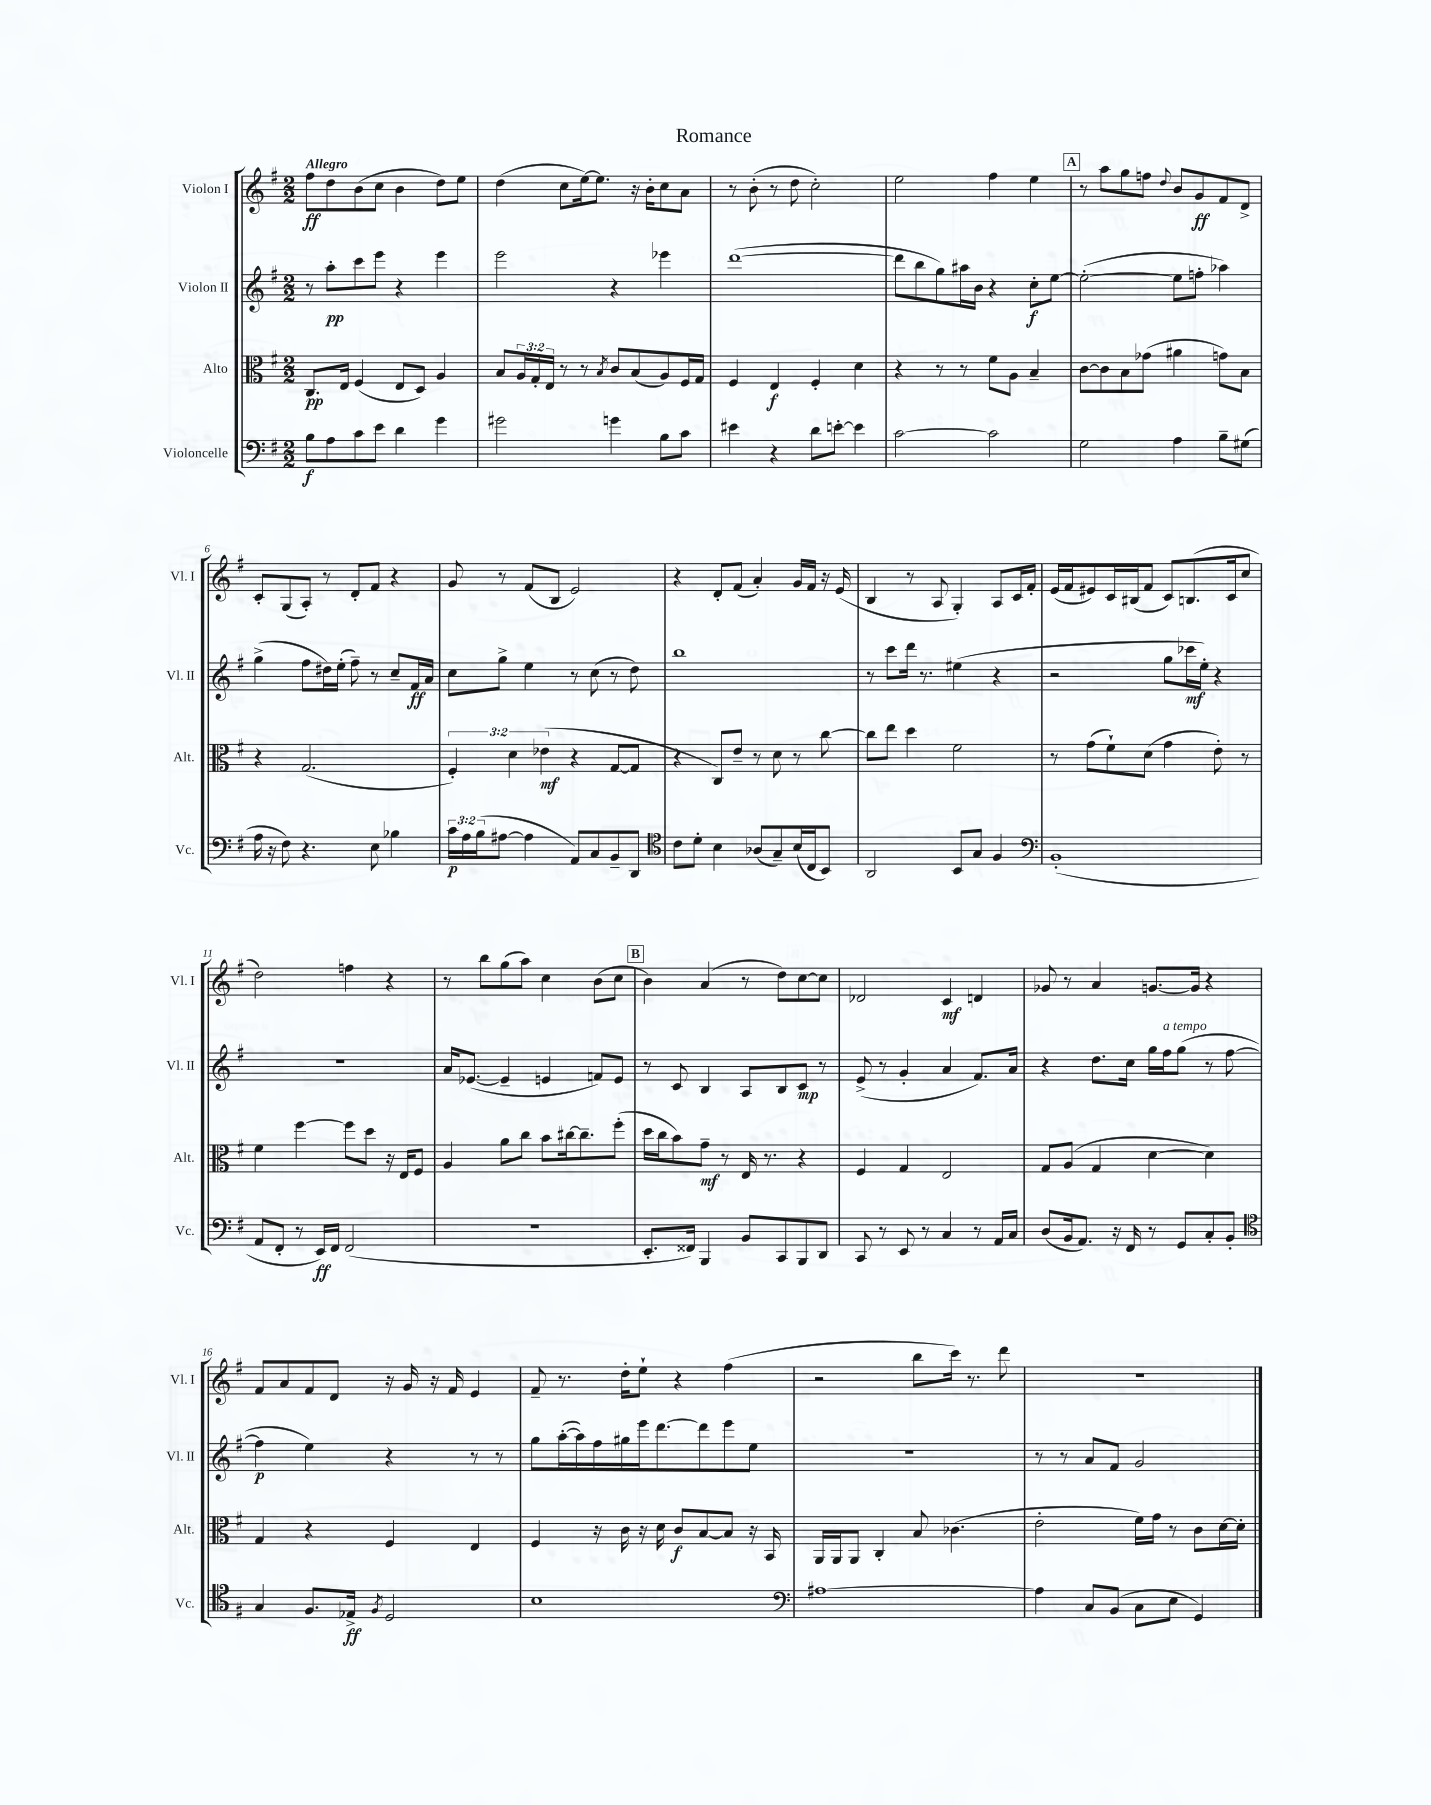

**kern	**dynam	**kern	**dynam	**kern	**dynam	**kern	**dynam
*part4	*part4	*part3	*part3	*part2	*part2	*part1	*part1
*staff4	*staff4	*staff3	*staff3	*staff2	*staff2	*staff1	*staff1
*I"Violoncelle	*	*I"Alto	*	*I"Violon II	*	*I"Violon I	*
*I'Vc.	*	*I'Alt.	*	*I'Vl. II	*	*I'Vl. I	*
*clefF4	*	*clefC3	*	*clefG2	*	*clefG2	*
*k[f#]	*	*k[f#]	*	*k[f#]	*	*k[f#]	*
*M2/2	*	*M2/2	*	*M2/2	*	*M2/2	*
=1	=1	=1	=1	=1	=1	=1	=1
!	!	!	!	!	!	!LO:TX:a:B:t=Allegro	!
8B\L	f	8.C/L	pp	8r	.	8ff#\L	ff
8A\	.	.	.	8aa'\L	pp	8dd\	.
.	.	16E/Jk	.	.	.	.	.
8c\	.	(4F#/	.	8ccc\	.	(8b\	.
8e\J	.	.	.	8eee\J	.	8cc\J	.
4d\	.	8E/L	.	4r	.	4b\	.
.	.	8D/J)	.	.	.	.	.
4g\	.	4A/	.	4eee\	.	8dd\L)	.
.	.	.	.	.	.	8ee\J	.
=2	=2	=2	=2	=2	=2	=2	=2
2g#X\	.	8B/L	.	2eee\	.	(4dd\	.
.	.	24A/L	.	.	.	.	.
.	.	24G'/	.	.	.	.	.
.	.	24E/JJ	.	.	.	.	.
.	.	8r	.	.	.	8cc\L	.
.	.	8r	.	.	.	[16ee\k)	.
.	.	.	.	.	.	8.ee\J]	.
.	.	8qB/	.	.	.	.	.
4gn\	.	8c/L	.	4r	.	.	.
.	.	(8B/	.	.	.	16r	.
.	.	.	.	.	.	16b'\KL	.
8B\L	.	8A/)	.	4eee-X\	.	8cc\	.
8c\J	.	16F#/L	.	.	.	8a\J	.
.	.	16G/JJ	.	.	.	.	.
=3	=3	=3	=3	=3	=3	=3	=3
4e#X\	.	4F#/	.	([1ddd	.	8r	.
.	.	.	.	.	.	(8b'\	.
4r	.	4E/	f	.	.	8r	.
.	.	.	.	.	.	8dd\	.
8d\L	.	4F#'/	.	.	.	2cc'\)	.
[8en'\J	.	.	.	.	.	.	.
4e\]	.	4d\	.	.	.	.	.
=4	=4	=4	=4	=4	=4	=4	=4
[2c\	.	4r	.	8ddd\L]	.	2ee\	.
.	.	.	.	8bb\	.	.	.
.	.	8r	.	8gg\)	.	.	.
.	.	8r	.	16aa#X\L	.	.	.
.	.	.	.	16b\JJ	.	.	.
2c\]	.	8f#\L	.	4r	.	4ff#\	.
.	.	8A\J	.	.	.	.	.
.	.	4B~/	.	8cc'\L	f	4ee\	.
.	.	.	.	[8ee\J	.	.	.
!!LO:REH:place=s1:t=A
=5	=5	=5	=5	=5	=5	=5	=5
2G\	.	[8c\L	.	(2ee'\_	.	8r	.
.	.	8c\]	.	.	.	8aa\L	.
.	.	8B\	.	.	.	8gg\	.
.	.	(8g-X\J	.	.	.	8ffn\J	.
.	.	.	.	.	.	8qqdd/	.
4A\	.	4a#X\	.	8ee\L]	.	8b/L	.
.	.	.	.	8ffn'\J	.	8g/	ff
8B~\L	.	8gn\L)	.	4aa-X\)	.	8f#/	.
(8G#X\J	.	8B\J	.	.	.	8d^/J	.
!!LO:LB:g=z
=6	=6	=6	=6	=6	=6	=6	=6
16A\	.	4r	.	(4gg^\	.	8c'/L	.
16r	.	.	.	.	.	.	.
8F#\)	.	.	.	.	.	(8G/	.
4.r	.	(2.G/	.	8ff#\L	.	8A'/J)	.
.	.	.	.	16dd#X\L)	.	8r	.
.	.	.	.	(16ee'\JJ	.	.	.
.	.	.	.	8ff#~\)	.	8d'/L	.
8E\	.	.	.	8r	.	8f#/J	.
4B-X\	.	.	.	8cc~/L	.	4r	.
.	.	.	.	16f#/L	ff	.	.
.	.	.	.	16a/JJ	.	.	.
=7	=7	=7	=7	=7	=7	=7	=7
24c\LL	p	6F#'/)	.	8cc\L	.	8g/	.
24A\	.	.	.	.	.	.	.
(24B\J	.	.	.	.	.	.	.
[8A#X\J	.	.	.	8gg^\J	.	8r	.
.	.	6d\	.	.	.	.	.
4A#\]	.	.	.	4ee\	.	(8f#/L	.
.	.	(6e-X\	mf	.	.	.	.
.	.	.	.	.	.	8B/J	.
8AA/L)	.	4r	.	8r	.	2e/)	.
8C/	.	.	.	(8cc\	.	.	.
8BB~/	.	[8G/L	.	8r	.	.	.
8DD/J	.	8G/J]	.	8dd\)	.	.	.
=8	=8	=8	=8	=8	=8	=8	=8
*clefC4	*	*	*	*	*	*	*
8c\L	.	4r	.	1bb	.	4r	.
8d'\J	.	.	.	.	.	.	.
4B\	.	8C/L)	.	.	.	8d'/L	.
.	.	8e~/J	.	.	.	(8f#/J	.
(8A-X/L	.	8r	.	.	.	4a'/)	.
8G~/)	.	8d\	.	.	.	.	.
(16B/L	.	8r	.	.	.	16g/LL	.
16C/J	.	.	.	.	.	16f#/JJ	.
8BB/J)	.	[8cc\	.	.	.	16r	.
.	.	.	.	.	.	(16e/	.
=9	=9	=9	=9	=9	=9	=9	=9
2AA/	.	8cc\L]	.	8r	.	4B/	.
.	.	8ee\J	.	8ccc\L	.	.	.
.	.	4dd\	.	16ddd\Jk	.	8r	.
.	.	.	.	8.r	.	.	.
.	.	.	.	.	.	8A/	.
8BB/L	.	2f#\	.	(4ee#X\	.	4G'/)	.
8G/J	.	.	.	.	.	.	.
4F#/	.	.	.	4r	.	8A/L	.
.	.	.	.	.	.	16c/L	.
.	.	.	.	.	.	16f#'/JJ	.
=10	=10	=10	=10	=10	=10	=10	=10
*clefF4	*	*	*	*	*	*	*
(1BB'	.	8r	.	2r	.	(16e/LL	.
.	.	.	.	.	.	16f#/J	.
.	.	(8g\L	.	.	.	8e#X/)	.
.	.	8f#`\)	.	.	.	16c/L	.
.	.	.	.	.	.	(16B#X/J	.
.	.	(8d\J	.	.	.	8f#/J	.
.	.	4g\	.	8gg\L	.	8c/L)	.
.	.	.	.	16ccc-X\L	mf	(8.Bn/	.
.	.	.	.	16ee'\JJ)	.	.	.
.	.	8e'\)	.	4r	.	.	.
.	.	.	.	.	.	16c/k	.
.	.	8r	.	.	.	8cc/J	.
!!LO:LB:g=z
=11	=11	=11	=11	=11	=11	=11	=11
8AA/L	.	4f#\	.	1r	.	2dd\)	.
8FF#'/J	.	.	.	.	.	.	.
8r	.	[4ff#\	.	.	.	.	.
16EE/LL)	ff	.	.	.	.	.	.
16FF#/JJ	.	.	.	.	.	.	.
(2FF#/	.	8ff#\L]	.	.	.	4ffn\	.
.	.	8dd\J	.	.	.	.	.
.	.	16r	.	.	.	4r	.
.	.	16E/KL	.	.	.	.	.
.	.	8F#/J	.	.	.	.	.
=12	=12	=12	=12	=12	=12	=12	=12
1r	.	4A/	.	16a/KL	.	8r	.
.	.	.	.	([8.e-X/J	.	.	.
.	.	.	.	.	.	8bb\L	.
.	.	8a\L	.	4e-~/]	.	(8gg\	.
.	.	8cc\J	.	.	.	8aa\J)	.
.	.	8b\L	.	4en/	.	4cc\	.
.	.	[16cc#X\k	.	.	.	.	.
.	.	8.cc#~\]	.	.	.	.	.
.	.	.	.	8fn/L)	.	(8b\L	.
.	.	(8ff#'\J	.	8e/J	.	8cc\J	.
!!LO:REH:place=s1:t=B
=13	=13	=13	=13	=13	=13	=13	=13
8.EE'/L	.	16dd\LL	.	8r	.	4b\)	.
.	.	16cc\J	.	.	.	.	.
.	.	8b\)	.	8c/	.	.	.
16FF##X/Jk)	.	.	.	.	.	.	.
4BBB/	.	8g~\J	mf	4B/	.	(4a/	.
.	.	8r	.	.	.	.	.
8BB/L	.	16E/	.	8A/L	.	8r	.
.	.	8.r	.	.	.	.	.
8CC/	.	.	.	8B/	.	8dd\L)	.
8BBB/	.	4r	.	8c/J	mp	[8cc\	.
8DD/J	.	.	.	8r	.	8cc\J]	.
=14	=14	=14	=14	=14	=14	=14	=14
8CC/	.	4F#/	.	(8e^/	.	2d-X/	.
8r	.	.	.	8r	.	.	.
8EE/	.	4G/	.	4g'/	.	.	.
8r	.	.	.	.	.	.	.
4C/	.	2E/	.	4a/	.	4c/	mf
8r	.	.	.	8.f#/L)	.	4dn/	.
16AA/LL	.	.	.	.	.	.	.
16C/JJ	.	.	.	16a/Jk	.	.	.
=15	=15	=15	=15	=15	=15	=15	=15
(8D/L	.	8G/L	.	4r	.	8g-X/	.
16BB/k	.	(8A/J	.	.	.	8r	.
8.AA/J)	.	.	.	.	.	.	.
.	.	4G/	.	8.dd\L	.	4a/	.
16r	.	.	.	.	.	.	.
16FF#/	.	.	.	16cc\Jk	.	.	.
8r	.	[4d\	.	16gg\LL	.	[8.gn/L	.
!	!	!	!	!LO:TX:a:i:t=a tempo	!	!	!
.	.	.	.	16ff#\J	.	.	.
8GG/L	.	.	.	(8gg\J	.	.	.
.	.	.	.	.	.	16g/Jk]	.
8C'/	.	4d\])	.	8r	.	4r	.
8BB'/J	.	.	.	[8ff#\	.	.	.
!!LO:LB:g=z
=16	=16	=16	=16	=16	=16	=16	=16
*clefC4	*	*	*	*	*	*	*
4G/	.	4G/	.	4ff#\]	p	8f#/L	.
.	.	.	.	.	.	8a/	.
8.F#/L	.	4r	.	4ee\)	.	8f#/	.
.	.	.	.	.	.	8d/J	.
16E-X^/Jk	ff	.	.	.	.	.	.
8qF#/	.	.	.	.	.	.	.
2D/	.	4F#/	.	4r	.	16r	.
.	.	.	.	.	.	16g/	.
.	.	.	.	.	.	16r	.
.	.	.	.	.	.	16f#/	.
.	.	4E/	.	8r	.	4e/	.
.	.	.	.	8r	.	.	.
=17	=17	=17	=17	=17	=17	=17	=17
1B	.	4F#/	.	8gg\L	.	8f#~/	.
.	.	.	.	([16aa'\L	.	8.r	.
.	.	.	.	16aa\])	.	.	.
.	.	16r	.	16ff#\	.	.	.
.	.	16c\	.	16gg#X\	.	16dd'\KL	.
.	.	16r	.	16eee\J	.	8ee`\J	.
.	.	16d\	.	[8.ddd\	.	.	.
.	.	8c/L	f	.	.	4r	.
.	.	[8B/	.	8ddd\]	.	.	.
.	.	8B/J]	.	8eee\	.	(4ff#\	.
.	.	16r	.	8ee\J	.	.	.
.	.	16BB/	.	.	.	.	.
=18	=18	=18	=18	=18	=18	=18	=18
*clefF4	*	*	*	*	*	*	*
[1A#X	.	16AA/LL	.	1r	.	2r	.
.	.	16AA/J	.	.	.	.	.
.	.	8AA/J	.	.	.	.	.
.	.	4C'/	.	.	.	.	.
.	.	8B/	.	.	.	8bb\L	.
.	.	(4.c-X\	.	.	.	16ccc\Jk)	.
.	.	.	.	.	.	8.r	.
.	.	.	.	.	.	8ddd\	.
=19	=19	=19	=19	=19	=19	=19	=19
4A#\]	.	2e'\	.	8r	.	1r	.
.	.	.	.	8r	.	.	.
8C/L	.	.	.	8a/L	.	.	.
(8BB/J	.	.	.	8f#/J	.	.	.
8C\L	.	16f#\LL)	.	2g/	.	.	.
.	.	16g\JJ	.	.	.	.	.
8E\J	.	8r	.	.	.	.	.
4GG/)	.	8c\L	.	.	.	.	.
.	.	[16d\L	.	.	.	.	.
.	.	16d'\JJ]	.	.	.	.	.
==	==	==	==	==	==	==	==
*-	*-	*-	*-	*-	*-	*-	*-
